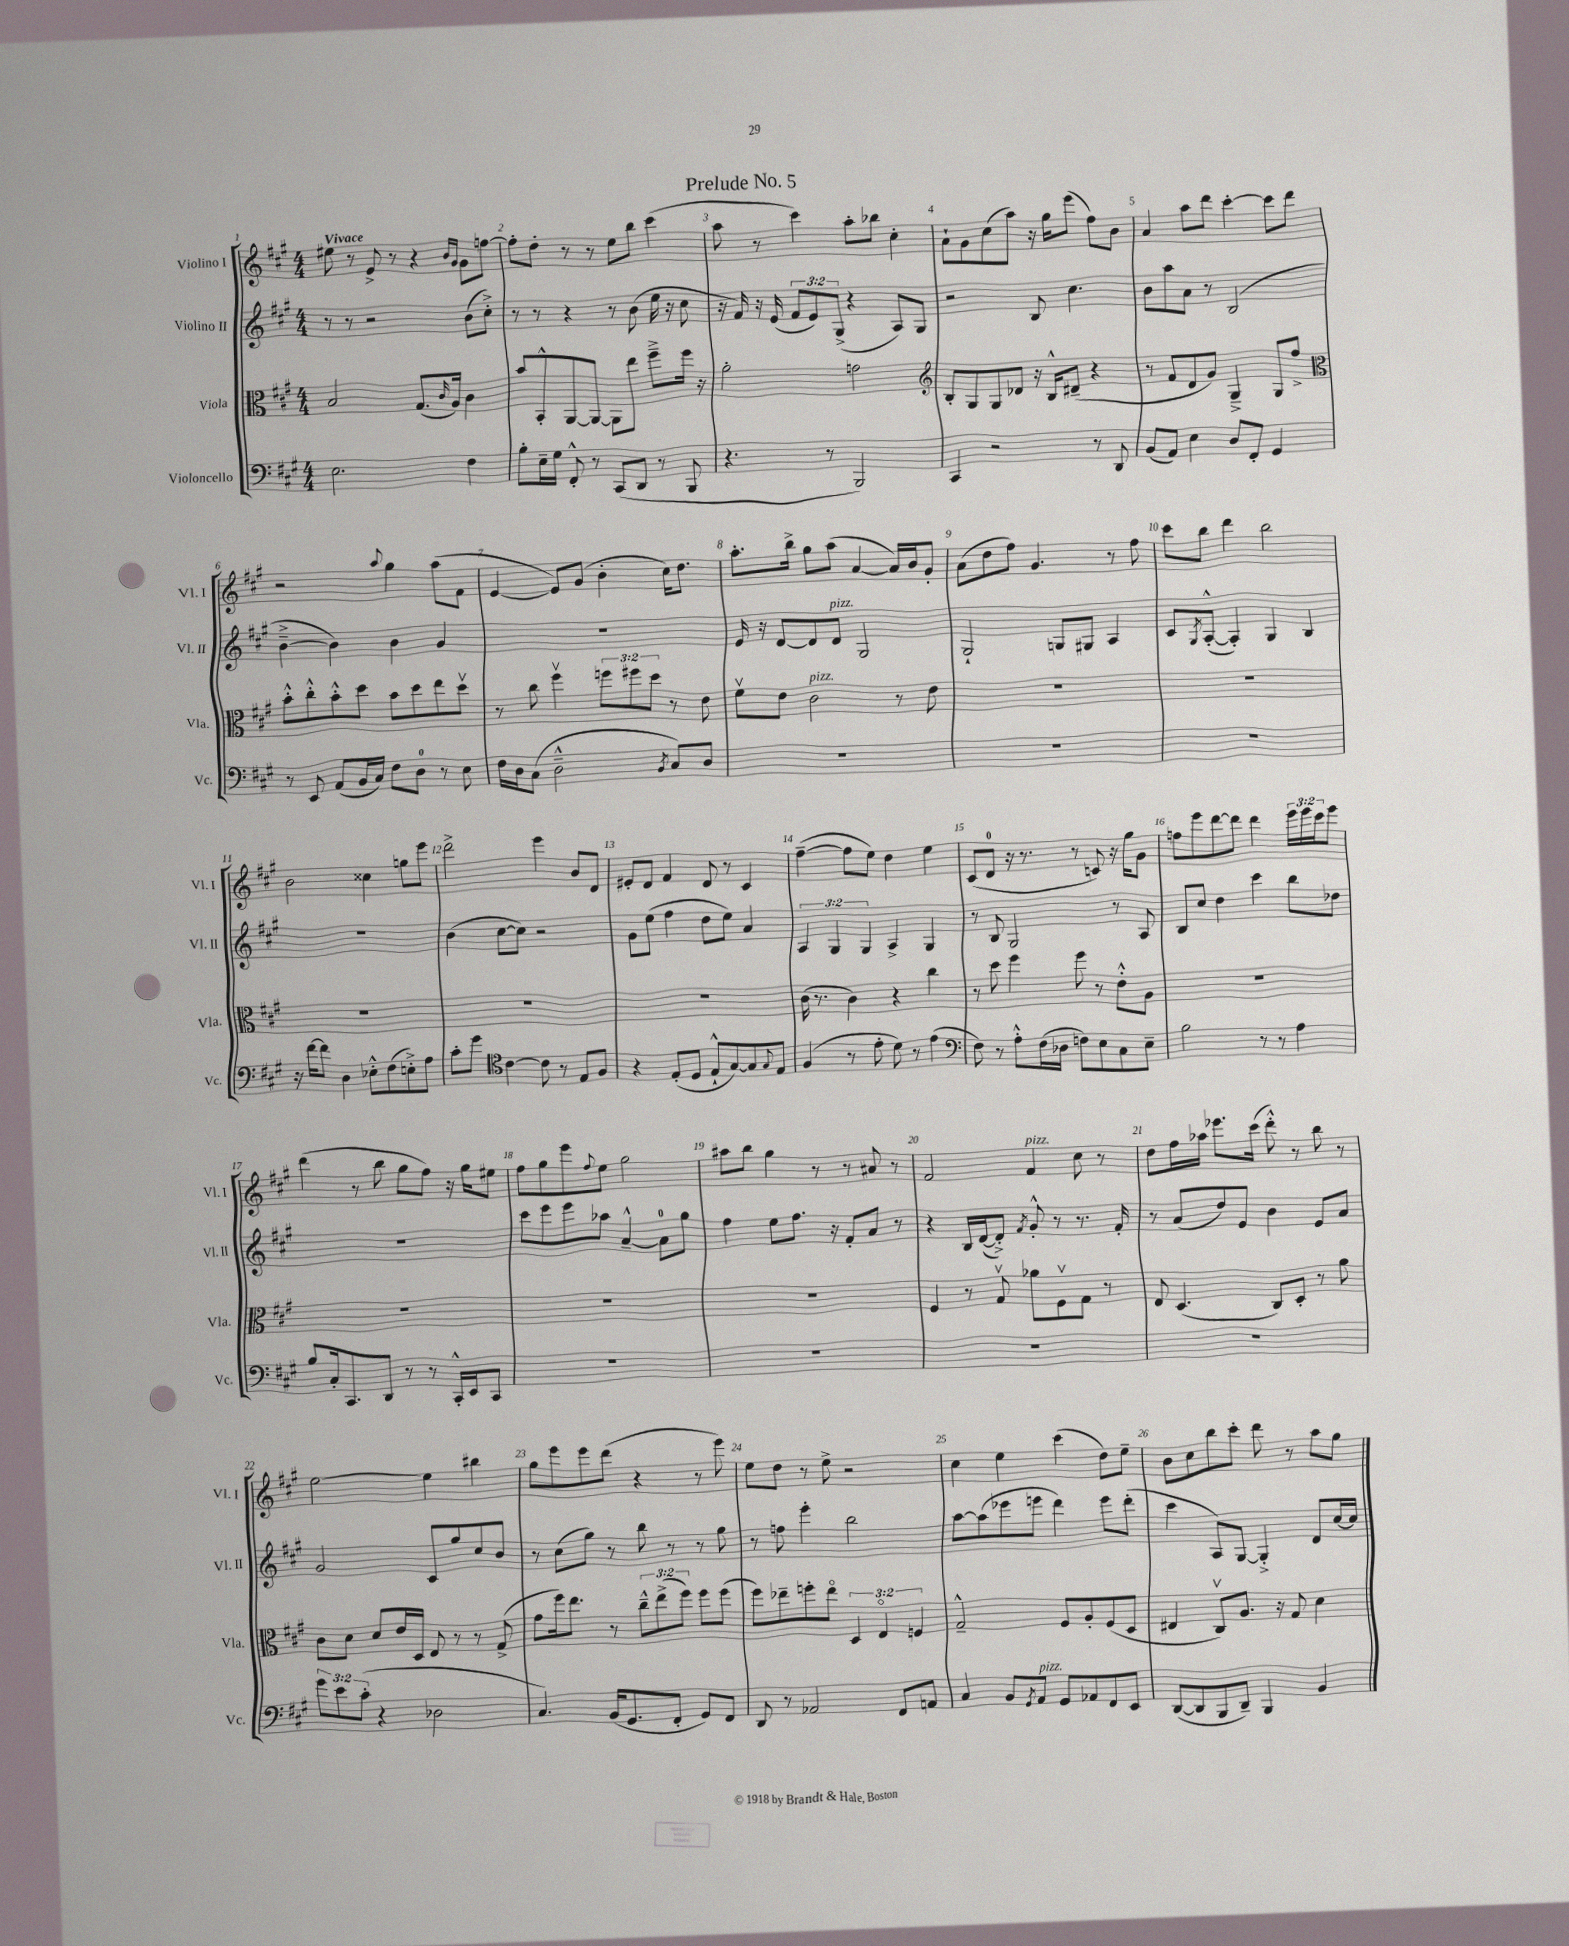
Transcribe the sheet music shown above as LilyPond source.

\header { title = "Prelude No. 5" }
<<
\new StaffGroup <<
\new Staff = "s0" \with { instrumentName = "Violino I" shortInstrumentName = "Vl. I" } {
    \clef treble \key a \major \numericTimeSignature \time 4/4 \override Staff.TupletNumber.text = #tuplet-number::calc-fraction-text \tempo "Vivace"
    eis''8 r8 e'8-> r8 r4 \grace { b'16 gis'16 } gis'8 f''8~ |
    f''8-. d''8-. r8 r8 e''8 b''8 cis'''4( |
    a''8 r8 cis'''4) a''8-. bes''8 cis''4-. |
    a'8-! gis'8 cis''8( a''8) r16 gis''16 e'''8( fis''8) b'8 |
    a'4 a''8 d'''8 cis'''4~-. cis'''8 d'''8 |
    r2 \appoggiatura { a''8 } gis''4 a''8( fis'8 |
    e'4~ e'8) gis'8( b'4-. cis''16) d''8. |
    a''8.-. b''16-> gis''8 a''8( a'4~ a'16) b'16 gis'8-. |
    a'8( d''8 fis''8) gis'4. r8 fis''8 |
    cis'''8 b''8 d'''4 b''2 |
    b'2 cisis''4 g''8 e'''8 |
    d'''2-> e'''4 b'8 d'8 |
    eis'8-. d'8 fis'4 d'8 r8 cis'4 |
    fis''4~--( fis''8 e''8) d''4 e''4 |
    cis'8( d'8-0 r16 r8. r8 c'8) r16 gis''16 gis'8 |
    f''8 e'''8 d'''8~ d'''8 d'''4 \tuplet 3/2 { e'''16 e'''16 cis'''16 } e'''8 |
    d'''4( r8 b''8 gis''8 fis''8) r16 gis''16 eis''8 |
    fis''8 gis''8 e'''8 \appoggiatura { fis''8 } e''8 gis''2 |
    ais''8 b''8 gis''4 r8 r8 ais'8 r8 |
    fis'2 fis'4^\markup { \italic "pizz." } cis''8 r8 |
    d''8 fis''16 aes''16 ees'''8. cis'''16( d'''8-.-^) r8 b''8 r8 |
    e''2~ e''4 bis''4 |
    gis''8 e'''8 e'''8 d'''8( r4 r8 e'''8) |
    e''8 d''8 r8 e''8-> r2 |
    cis''4 e''4 cis'''4( d''8) e''8-- |
    b'8 cis''8 b''8 cis'''8-. d'''8 r8 a''8 gis''8 \bar "|." |
}
\new Staff = "s1" \with { instrumentName = "Violino II" shortInstrumentName = "Vl. II" } {
    \clef treble \key a \major \numericTimeSignature \time 4/4 \override Staff.TupletNumber.text = #tuplet-number::calc-fraction-text
    r8 r8 r2 b'8( cis''8-.->) |
    r8 r8 r4 r8 b'8( e''16 r16 cis''8 |
    r16 fis'16) r16 e'16( \tuplet 3/2 { fis'8 e'8) gis8->( } r4 a8) gis8 |
    r2 b8 cis''4. |
    b'8 a''8 a'8 r8 b2( |
    b'4~---> b'4) b'4 gis'4 |
    r1 |
    e'16 r16 d'8~ d'8 d'8^\markup { \italic "pizz." } gis2 |
    gis2-! g8 gis8 a4 |
    cis'8 \acciaccatura { gis8 } a8~-.-^( a4-.) gis4 b4 |
    R1 |
    b'4( cis''8~ cis''8) r2 |
    gis'8 e''8( fis''4 d''8 e''8) a'4 |
    \tuplet 3/2 { a4 gis4 gis4 } a4-> gis4 |
    r8 b8 gis2 r8 a8 |
    b8 cis''8 d''4 cis'''4 b''8 des''8 |
    R1 |
    cis'''8 e'''8 e'''8 aes''8 a'4~---^ a'8-0 gis''8 |
    fis''4 e''8 fis''8. r16 fis'8-. a'8 r8 |
    r4 b16 d'16~( d'8-.->) \acciaccatura { fis'8 } gis'8-.-^ r8 r8. fis'16-. |
    r8 a'8( d''8) e'8 b'4 e'8 a'8 |
    gis'2 cis'8 gis''8 cis''8 b'8 |
    r8 cis''8( gis''8) r8 b''8 r8 r8 gis''8 |
    r8 f''8 e'''4-. b''2 |
    a''8~ a''8( ees'''8 e'''8 d'''4) e'''8 d'''8-.( |
    cis'''4 a8) gis8~ gis4-.-> d'8 cis''16~ cis''16 \bar "|." |
}
\new Staff = "s2" \with { instrumentName = "Viola" shortInstrumentName = "Vla." } {
    \clef alto \key a \major \numericTimeSignature \time 4/4 \override Staff.TupletNumber.text = #tuplet-number::calc-fraction-text
    b2 gis8.( \grace { cis'16 } a16) cis'4 |
    b'8 b,8-.-^ a,8~ a,8~ a,8 e''8 fis''8---> fis''16 r16 |
    a'2-. g'2 |
    \clef treble b8-. gis8 gis8 des'8 r16 b16-^ dis'8--( r4 |
    r8 fis'8 d'8 gis'8) gis4---> gis8 fis''8-> |
    \clef alto b'8-.-^ cis''8-.-^ b'8-.-^ d''8 b'8 d''8 e''8 d''8\upbow |
    r8 cis''8 fis''4\upbow \tuplet 3/2 { f''8 fis''8 d''8 } r8 e'8 |
    fis'8\upbow e'8 cis'2^\markup { \italic "pizz." } r8 e'8 |
    R1 |
    R1 |
    R1 |
    R1 |
    R1 |
    cis'16( r8. cis'4) r4 cis''4 |
    r8 d''8 fis''4 fis''8 r8 e'8-.-^ a8 |
    R1 |
    R1 |
    R1 |
    R1 |
    fis4 r8 gis8\upbow aes'8 fis8\upbow gis8 r8 |
    e8 d4.( cis8) d8-. r8 a'8 |
    cis'8 d'8 d'8 e'16 d16 e8 r8 r8 gis8->( |
    gis'8 fis''16) e''8. r8 \tuplet 3/2 { cis''8---^ e''8->( fis''8) } fis''8 fis''8( |
    fis''8) ees''8-- f''8-. ees''8\flageolet \tuplet 3/2 { d4 e4\flageolet f4 } |
    gis2---^ fis8 a8-. fis8( d8 |
    eis4 cis8\upbow) a8. r16 gis8 d'4 \bar "|." |
}
\new Staff = "s3" \with { instrumentName = "Violoncello" shortInstrumentName = "Vc." } {
    \clef bass \key a \major \numericTimeSignature \time 4/4 \override Staff.TupletNumber.text = #tuplet-number::calc-fraction-text
    e2. fis4 |
    b8-. e16-- gis16 fis,8-.-^ r8 cis,8( d,8 r8 b,,8 |
    r4. r8 b,,2) |
    cis,4 r2 r8 d,8 |
    b,8( a,8) e4 d8 fis,8-. gis,4 |
    r8 e,8 a,8( b,16 cis16) fis8 d8-0 r8 e8 |
    fis16 d16 cis8( d2---^ \acciaccatura { b,8 } cis8) d8 |
    R1 |
    R1 |
    R1 |
    r16 fis'16~ fis'8 d4 ees8-.-^ fis8( e8-.->) a8 |
    cis'8-. gis'8 \clef tenor cis'4~ cis'8 r8 e8 fis8 |
    r4 e8-.( d8 e8-!-^ gis8~) gis8 \appoggiatura { gis8 } e8 |
    fis4( r8 e'8-. d'8) r8 e'4( |
    \clef bass fis8) r8 a8-.-^ fis16( des16 f8) e8 cis8 e8-- |
    b2 r8 r8 a4 |
    b8 cis16-. cis,8. d,8 r8 r8 cis,16-.-^ e,16 cis,8 |
    R1 |
    R1 |
    R1 |
    R1 |
    \tuplet 3/2 { gis'8 e'8 cis'8-.( } r4 des2 |
    cis4.) b,16( gis,8. fis,8-. gis,8) fis,8 |
    d,8 r8 aes,2 fis,8 a,8 |
    cis4 b,8 \acciaccatura { gis,8 } a,8^\markup { \italic "pizz." } gis,8 aes,8 fis,8 e,8 |
    d,8~( d,8 b,,8 d,8--) b,,4 b,4 \bar "|." |
}
>>
>>
\layout { \context { \Score \override BarNumber.break-visibility = ##(#f #t #t) barNumberVisibility = #all-bar-numbers-visible } }
